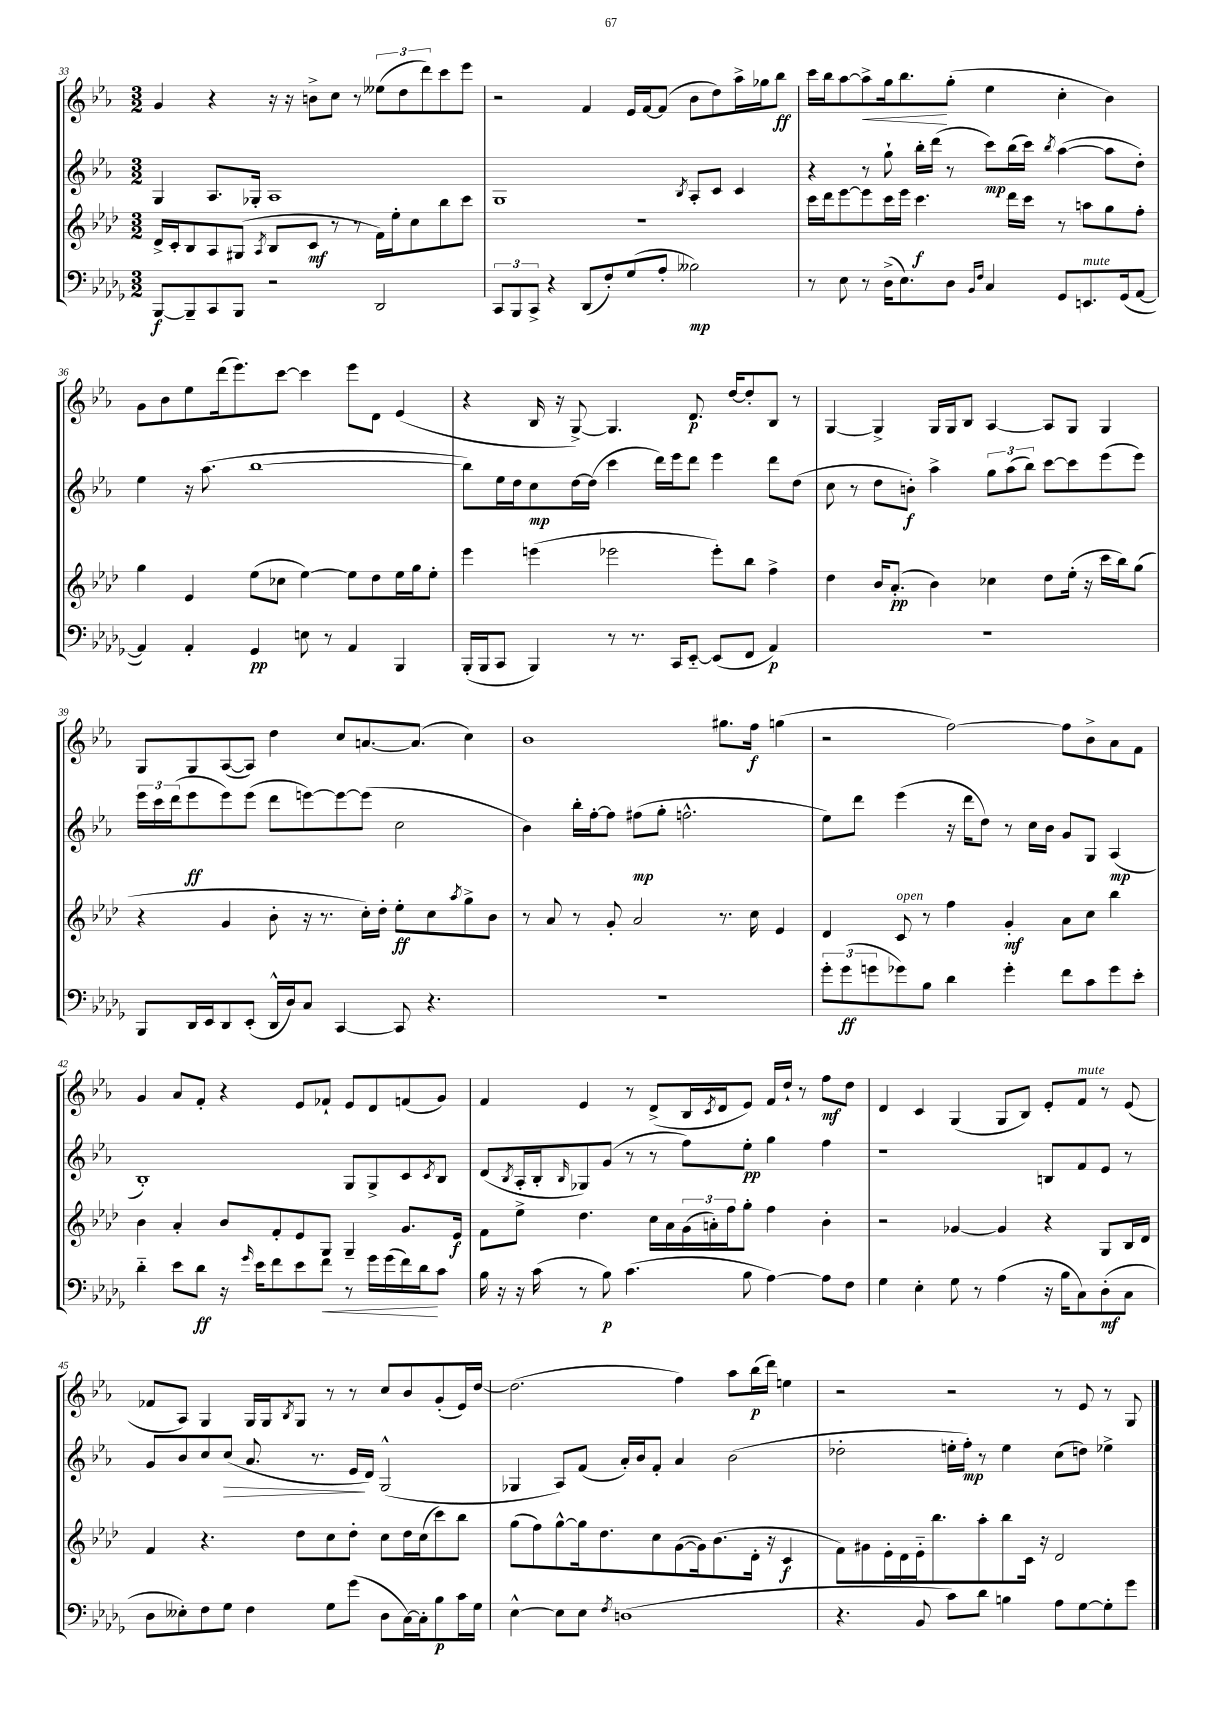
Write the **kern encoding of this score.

**kern	**kern	**kern	**kern
*staff4	*staff3	*staff2	*staff1
*clefF4	*clefG2	*clefG2	*clefG2
*k[b-e-a-d-g-]	*k[b-e-a-d-]	*k[b-e-a-]	*k[b-e-a-]
*M3/2	*M3/2	*M3/2	*M3/2
[8BBB-	16d-^	4G	4g
.	16c'	.	.
8BBB-~]	8B-	.	.
8CC	8A-	8.A-	4r
8BBB-	(8G#	.	.
.	.	16G-'	.
.	8qA-	.	.
2r	8B-	1A-	16r
.	.	.	16r
.	8c	.	8b^
.	8r	.	8cc
.	8r	.	8r
2DD-	16f)	.	(12ee--
.	16ee-'	.	.
.	.	.	12dd
.	8cc	.	.
.	.	.	12ddd)
.	8bb-	.	8ccc
.	8ccc	.	8eee-
=	=	=	=
12CC	1.r	1G	2r
12BBB-	.	.	.
12CC^	.	.	.
4r	.	.	.
(8DD-	.	.	4f
8F')	.	.	.
(8G-	.	.	16e-
.	.	.	[16f
8A-'	.	.	(8f]
.	.	8qB-	.
2B--)	.	8A-'	8b-
.	.	8c	8dd)
.	.	4c	16aa-^
.	.	.	16gg-
.	.	.	8bb-
=	=	=	=
8r	16ccc	4r	16ccc
.	16ddd-	.	16bb-
8E-	[8eee-	.	[8aa-
8r	8eee-]	8r	8aa-^]
(16D-^	16ccc	8gg`	16gg
8.E-)	16eee-	.	8.bb-
.	4.ccc	16bb-'	.
.	.	(16ddd	.
8D-	.	8r	(8gg'
16qqBB-	.	.	.
16qqF	.	.	.
4C	.	8ccc)	4ee-
.	16ddd-	(16bb-	.
.	16ccc	16ccc)	.
.	.	8qbb-	.
8GG-	8r	([4aa-	4cc'
8.EE	8aa	.	.
.	8gg	8aa-]	4b-)
(16GG-	.	.	.
[8AA-	8ff'	8dd')	.
=	=	=	=
4AA-])	4gg	4ee-	8g
.	.	.	8b-
4AA-'	4e-	16r	8ee-
.	.	(8.aa-	.
.	.	.	(16ddd
.	.	.	8.eee-)
4GG-	(8ee-	[1bb-	.
.	8cc-	.	[8ccc
8E	[4ee-)	.	4ccc]
8r	.	.	.
4AA-	8ee-]	.	8eee-
.	8dd-	.	8d
4BBB-	16ee-	.	(4e-
.	16gg	.	.
.	8ee-'	.	.
=	=	=	=
(16BBB-'	4eee-	8bb-])	4r
16BBB-	.	.	.
8CC	.	16ee-	.
.	.	16dd	.
4BBB-)	(4eee	8cc	16B-
.	.	.	16r
.	.	[16dd	[8G^)
.	.	(16dd]	.
8r	2eee-	4ccc	4.G]
8.r	.	.	.
.	.	16ddd)	.
16CC	.	16eee-	.
[8EE-'~	.	8ddd	8.d
(8EE-]	8eee-')	4eee-	.
.	.	.	[16dd
8FF	8bb-	.	8dd']
4AA-)	4ff^	8ddd	8B-
.	.	(8dd	8r
=	=	=	=
1.r	4dd-	8cc	[4G
.	.	8r	.
.	16b-	8dd	4G^]
.	(8.a-'	.	.
.	.	8b')	.
.	4b-)	4aa-^	16G
.	.	.	16G
.	.	.	8B-
.	4cc-	12gg	[4A-
.	.	(12aa-	.
.	.	12bb-)	.
.	8dd-	[8ccc	8A-]
.	(16ee-'	8ccc]	8G
.	16r	.	.
.	16ccc	(8eee-	4G
.	16bb-)	.	.
.	(8gg	8eee-)	.
=	=	=	=
8BBB-	4r	24eee-	8G
.	.	24ccc	.
.	.	(24ddd	.
16DD-	.	8eee-	8G
16EE-	.	.	.
8DD-	4g	8eee-)	([8A-
(8EE-'	.	(8eee-	8A-])
16DD-^^	8b-'	8ddd	4dd
16D-)	.	.	.
8C	16r	[8eee)	.
.	8.r	.	.
[4CC	.	8eee_	8cc
.	16cc')	(8eee]	[8.a
.	16dd-'	.	.
8CC]	8ee-'	2cc	.
.	.	.	(8.a]
4.r	8cc	.	.
.	8qaa-	.	.
.	8gg^	.	4cc)
.	8b-	.	.
=	=	=	=
1.r	8r	4b-)	1b-
.	8a-	.	.
.	8r	16bb-'	.
.	.	[16ff'	.
.	8g'	8ff]	.
.	2a-	(8ff#	.
.	.	8gg'	.
.	.	2.ff^^	.
.	8.r	.	8.gg#
.	16cc	.	16ff
.	4e-	.	(4gg
=	=	=	=
12g-'	4d-	8ee-)	2r
(12g-	.	.	.
.	.	8ddd	.
12g	.	.	.
8g-)	8c	(4eee-	.
8B-	8r	.	.
4d-	4ff	16r	[2ff)
.	.	16ddd	.
.	.	8dd)	.
4g-'	4g'	8r	.
.	.	16cc	.
.	.	16b-	.
8f	8a-	8g	8ff]
8c	8cc	8G	8b-^
8g-	4bb-	(4A-	8a-
8e-'	.	.	8f
=	=	=	=
4d-'~	4b-	1B-')	4g
8e-	4a-'	.	8a-
8d-	.	.	8f'
16r	8b-	.	4r
16qqg-	.	.	.
16e-	.	.	.
8f	8f'	.	.
8e-	8e-	.	8e-
8f	8G	.	8f-`
8r	4G~	8G	8e-
16g-	.	8G^	8d
(16g-	.	.	.
16f)	8.g	8c	(8f
16d-	.	.	.
.	.	8qc	.
8c	.	8B-	8g)
.	16e-	.	.
=	=	=	=
16B-	8f	(8d	4f
16r	.	.	.
.	.	8qB-	.
16r	8ee-^	16A-'	.
(16c	.	16B-'	.
.	.	16qqB-	.
8r	4.dd-	8G-)	4e-
8B-)	.	(8g	.
(4.c	.	8r	8r
.	16cc	8r	(8d^
.	16a-	.	.
.	(24g	8ff)	16B-
.	24a')	.	.
.	.	.	8qc
.	.	.	16d
.	24ff	.	.
8B-	8gg'	8ee-'	8e-)
[4A-)	4ff	4gg	16f
.	.	.	16dd`
.	.	.	8r
8A-]	4b-'	4ff	8ff
8F	.	.	8dd
=	=	=	=
4G-	2r	1r	4d
4E-'	.	.	4c
8G-	[4g-	.	(4G
8r	.	.	.
(4A-	4g-]	.	8G
.	.	.	8B-)
16r	4r	8B	8e-'
16B-	.	.	.
8C)	.	8f	8f
(8D-'	8G	8e-	8r
8C	16B-	8r	(8e-
.	16d-	.	.
=	=	=	=
8D-	4f	8g	8f-
8E--')	.	8b-	8A-)
8F	4.r	8cc	4G
8G-	.	(8cc	.
4F	.	8.a-	16G
.	.	.	16G
.	.	.	8qB-
.	8dd-	.	8G
.	.	8.r	.
8G-	8cc	.	8r
(8g-	8dd-'	16e-	8r
.	.	16d)	.
8D-	8cc	(2G^^	8cc
[16C)	16dd-	.	8b-
16C']	(16cc	.	.
8B-	8ccc)	.	(8g'
16c	8bb-	.	16e-)
16G-	.	.	[16dd
=	=	=	=
[4E-^^	(8gg	4G-	(2.dd]
.	8ff)	.	.
8E-]	[8gg^^	8A-)	.
8E-	16gg]	(8f	.
.	8.dd-	.	.
8qF	.	.	.
(1D	.	16a-')	.
.	.	16b-	.
.	8cc	8f'	.
.	([8g	4a-	4ff)
.	16g])	.	.
.	(8.b-	.	.
.	.	(2b-	8aa-
.	16d-'	.	(16bb-
.	16r	.	16ddd)
.	4c	.	4ee
=	=	=	=
4.r	8f)	2dd-'	2r
.	8g#	.	.
.	16e-'	.	.
.	16d-	.	.
8BB-	16e-'~	.	.
.	8.bb-	.	.
8c)	.	16ee'	2r
.	.	16ff')	.
8d-	8aa-'	8r	.
4B	8bb-	4ee	.
.	16c	.	.
.	16r	.	.
8A-	2d-	(8cc	8r
[8G-	.	8dd)	8e-
8G-']	.	4ee-^	8r
8g-	.	.	8G
==	==	==	==
*-	*-	*-	*-
